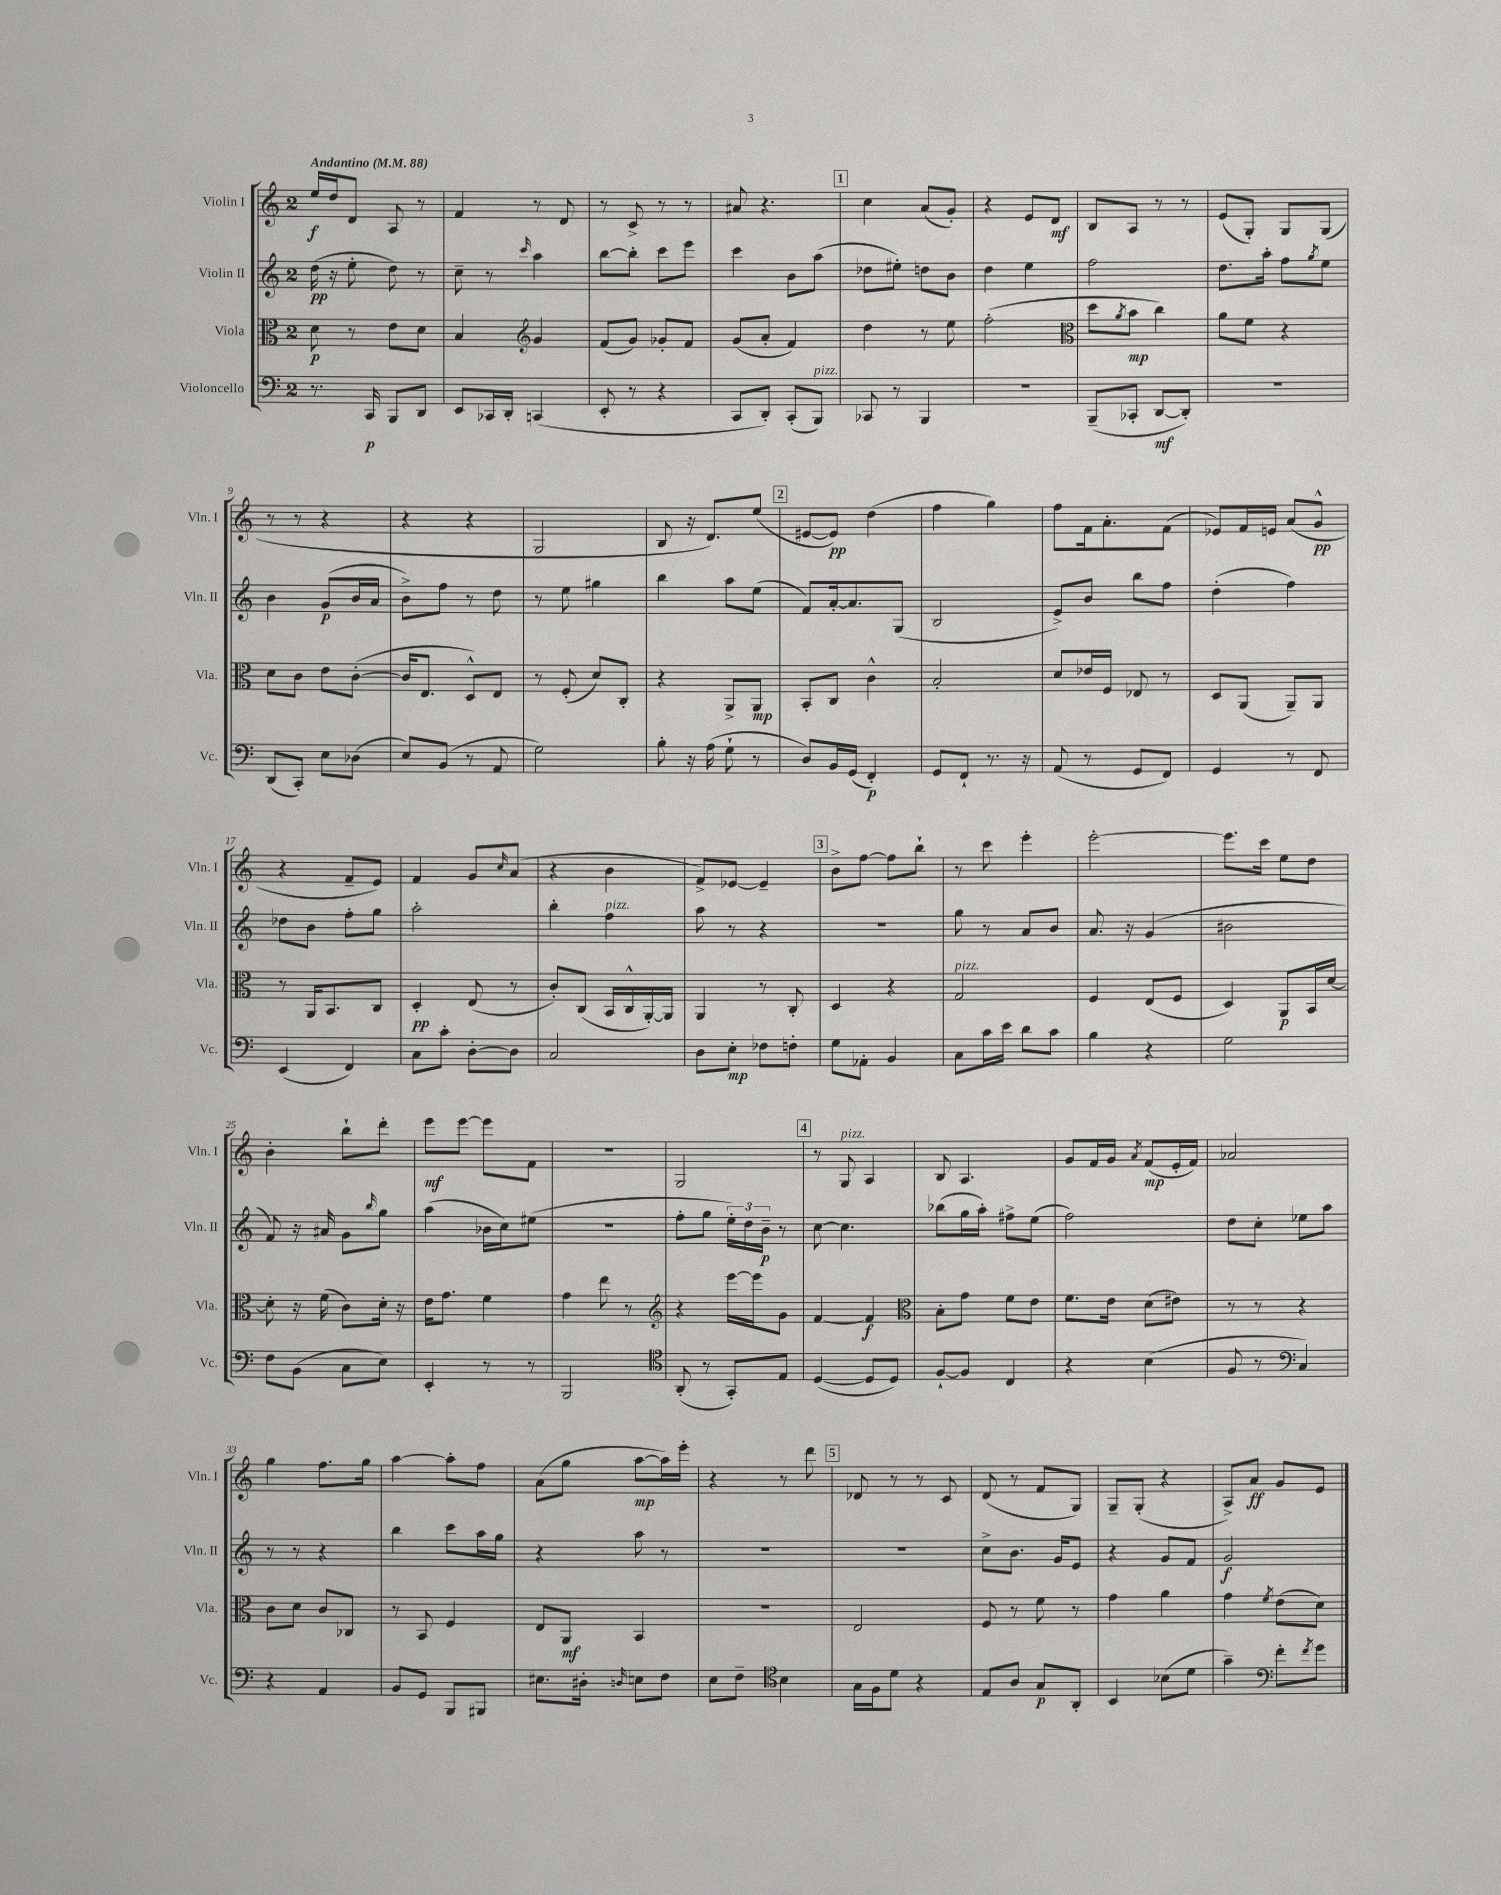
<<
\new StaffGroup <<
\new Staff = "s0" \with { instrumentName = "Violin I" shortInstrumentName = "Vln. I" } {
    \clef treble \key c \major \once \override Staff.TimeSignature.style = #'single-digit \time 2/4 \tempo "Andantino" 4 = 88
    e''16\f d''16 d'8 a8 r8 |
    f'4 r8 d'8 |
    r8 c'8-> r8 r8 |
    ais'8 r4. |
    \mark \markup { \box "1" } c''4 a'8( g'8-.) |
    r4 e'8 d'8\mf |
    b8 a8 r8 r8 |
    e'8( g8-.) g8 g8( |
    r8 r8 r4 |
    r4 r4 |
    g2 |
    b8 r16 d'8.) e''8( |
    \mark \markup { \box "2" } eis'8~ eis'8\pp) d''4( |
    f''4 g''4) |
    f''8 f'16 a'8.-. f'8( |
    ees'8) f'16 e'16 a'8( g'8-^\pp |
    r4 f'8-- e'8) |
    f'4 g'8 \grace { c''16 } a'8( |
    r4 b'4 |
    f'8->) ees'8~ ees'4-- |
    \mark \markup { \box "3" } b'8-> f''8~ f''8 b''8-! |
    r8 c'''8 e'''4-. |
    e'''2~-. |
    e'''8. c'''16 e''8 d''8 |
    b'4-. b''8-! d'''8-. |
    e'''8\mf e'''8~ e'''8 f'8 |
    R2 |
    g2 |
    \mark \markup { \box "4" } r8 g8^\markup { \italic "pizz." } a4 |
    b8 a4. |
    g'8 f'16 g'16 \acciaccatura { a'8 } f'8\mp( e'16-. f'16) |
    aes'2 |
    g''4 f''8. g''16 |
    a''4~ a''8-. f''8 |
    a'8( g''8 a''8~\mp a''16) e'''16-. |
    r4 r8 d'''8 |
    \mark \markup { \box "5" } des'8 r8 r8 c'8 |
    d'8( r8 f'8 g8) |
    g8-- g8-.( r4 |
    a8->) a'8\ff g'8 e'8 \bar "|." |
}
\new Staff = "s1" \with { instrumentName = "Violin II" shortInstrumentName = "Vln. II" } {
    \clef treble \key c \major \once \override Staff.TimeSignature.style = #'single-digit \time 2/4
    d''16\pp( r16 e''8-. d''8) r8 |
    c''8-- r8 \grace { c'''16 } a''4 |
    b''8~ b''8-. c'''8 e'''8 |
    c'''4 b'8 a''8( |
    \mark \markup { \box "1" } des''8 eis''8-.) d''8 b'8 |
    d''4 e''4 |
    f''2 |
    d''8. a''16-. f''8 \acciaccatura { g''8 } e''8 |
    b'4 g'8\p( b'16 a'16 |
    b'8->) f''8 r8 d''8 |
    r8 e''8 gis''4 |
    b''4 a''8 e''8( |
    \mark \markup { \box "2" } f'8) a'16~-. a'8. g8( |
    b2 |
    e'8->) b'8 b''8 f''8 |
    d''4-.( f''4) |
    des''8 b'8 f''8-. g''8 |
    a''2-. |
    b''4-. f''4^\markup { \italic "pizz." } |
    a''8 r8 r4 |
    \mark \markup { \box "3" } R2 |
    g''8 r8 a'8 b'8 |
    a'8. r16 g'4( |
    bis'2 |
    f'8) r16 ais'16 g'8 \grace { b''16 } g''8 |
    a''4( bes'16 c''16) eis''8( |
    R2 |
    f''8-. g''8 \tuplet 3/2 { e''16-.) d''16 b'16--\p } r8 |
    \mark \markup { \box "4" } c''8~ c''4. |
    bes''8( g''16 a''16-.) fis''8-> e''8( |
    f''2) |
    d''8 c''8-. ees''8 a''8 |
    r8 r8 r4 |
    b''4 c'''8 a''16 g''16 |
    r4 a''8 r8 |
    R2 |
    \mark \markup { \box "5" } R2 |
    c''8-> b'8. g'16 e'8 |
    r4 g'8 f'8 |
    g'2\f \bar "|." |
}
\new Staff = "s2" \with { instrumentName = "Viola" shortInstrumentName = "Vla." } {
    \clef alto \key c \major \once \override Staff.TimeSignature.style = #'single-digit \time 2/4
    d'8\p r8 e'8 d'8 |
    b4 \clef treble g'4 |
    f'8( g'8) ges'8-. f'8 |
    g'8( a'8-. f'4) |
    \mark \markup { \box "1" } d''4 r8 e''8 |
    f''2-.( |
    \clef alto d''8 \acciaccatura { a'8 } b'8\mp c''4) |
    a'8 f'8 r4 |
    d'8 c'8 e'8 c'8~-.( |
    c'16 e8. d8-^) e8 |
    r8 f8-.( d'8) c8-. |
    r4 a,8-> a,8\mp |
    \mark \markup { \box "2" } b,8-. c8 c'4-^ |
    b2-. |
    d'8 ees'16 f16 ees8 r8 |
    d8 a,8( a,8--) a,8 |
    r8 a,16 b,8. c8 |
    d4-.\pp e8( r8 |
    c'8-.) c8( b,16 c16-^ a,16~-.) a,16 |
    a,4 r8 c8-. |
    \mark \markup { \box "3" } d4 r4 |
    g2^\markup { \italic "pizz." } |
    f4 e8( f8 |
    d4) a,8\p b,16 d'16~ |
    d'8-. r16 f'16( c'8) d'16-. r16 |
    e'16 g'8. f'4 |
    g'4 e''8 r8 |
    \clef treble r4 e'''16~ e'''16 g'8 |
    \mark \markup { \box "4" } f'4~ f'4\f |
    \clef alto b8-. g'8 f'8 e'8 |
    f'8. e'16 d'8( eis'8) |
    r8 r8 r4 |
    c'8 d'8 c'8 ces8 |
    r8 b,8 f4 |
    e8 a,8\mf b,4 |
    R2 |
    \mark \markup { \box "5" } e2 |
    f8 r8 f'8 r8 |
    g'4 a'4 |
    g'4 \acciaccatura { f'8 } e'8( d'8) \bar "|." |
}
\new Staff = "s3" \with { instrumentName = "Violoncello" shortInstrumentName = "Vc." } {
    \clef bass \key c \major \once \override Staff.TimeSignature.style = #'single-digit \time 2/4
    r8. c,16\p b,,8 d,8 |
    e,8 ces,16 d,16-. c,4( |
    e,8-. r8 r4 |
    c,8 d,8-.) c,8-.( b,,8^\markup { \italic "pizz." }) |
    \mark \markup { \box "1" } ces,8 r8 b,,4 |
    r2 |
    b,,8--( ces,8-. d,8~\mf d,8-.) |
    r2 |
    d,8( c,8-.) e8 des8( |
    e8) b,8( r8 a,8 |
    g2) |
    b8-. r16 a16( g8-! r8 |
    \mark \markup { \box "2" } d8) b,16 g,16( f,4-.\p) |
    g,8 f,8-! r8. r16 |
    a,8( r8 g,8 f,8) |
    g,4 r8 f,8 |
    e,4( f,4) |
    c8 c'8-. d8~-. d8 |
    c2 |
    d8 e8-.\mp fes8 f8-. |
    \mark \markup { \box "3" } g8 aes,8-. b,4 |
    c8 c'16 e'16 d'8 c'8 |
    b4 r4 |
    g2 |
    f8 b,8( c8 e8) |
    e,4-. r8 r8 |
    b,,2 |
    \clef tenor a,8-.( r8 g,8-.) e8 |
    \mark \markup { \box "4" } d4~( d8 d8) |
    f8~-! f8 c4 |
    r4 b4( |
    f8 r8 \clef bass c4) |
    r4 a,4 |
    b,8 g,8 b,,8 bis,,8 |
    eis8. dis16-. \grace { d16 } e8 f8 |
    e8 f8-- \clef tenor b4 |
    \mark \markup { \box "5" } g16 f16 d'8 r4 |
    e8 a8 g8\p a,8-. |
    b,4 bes8( d'8 |
    g'4--) \clef bass f'8-. \acciaccatura { f'8 } g'8 \bar "|." |
}
>>
>>
